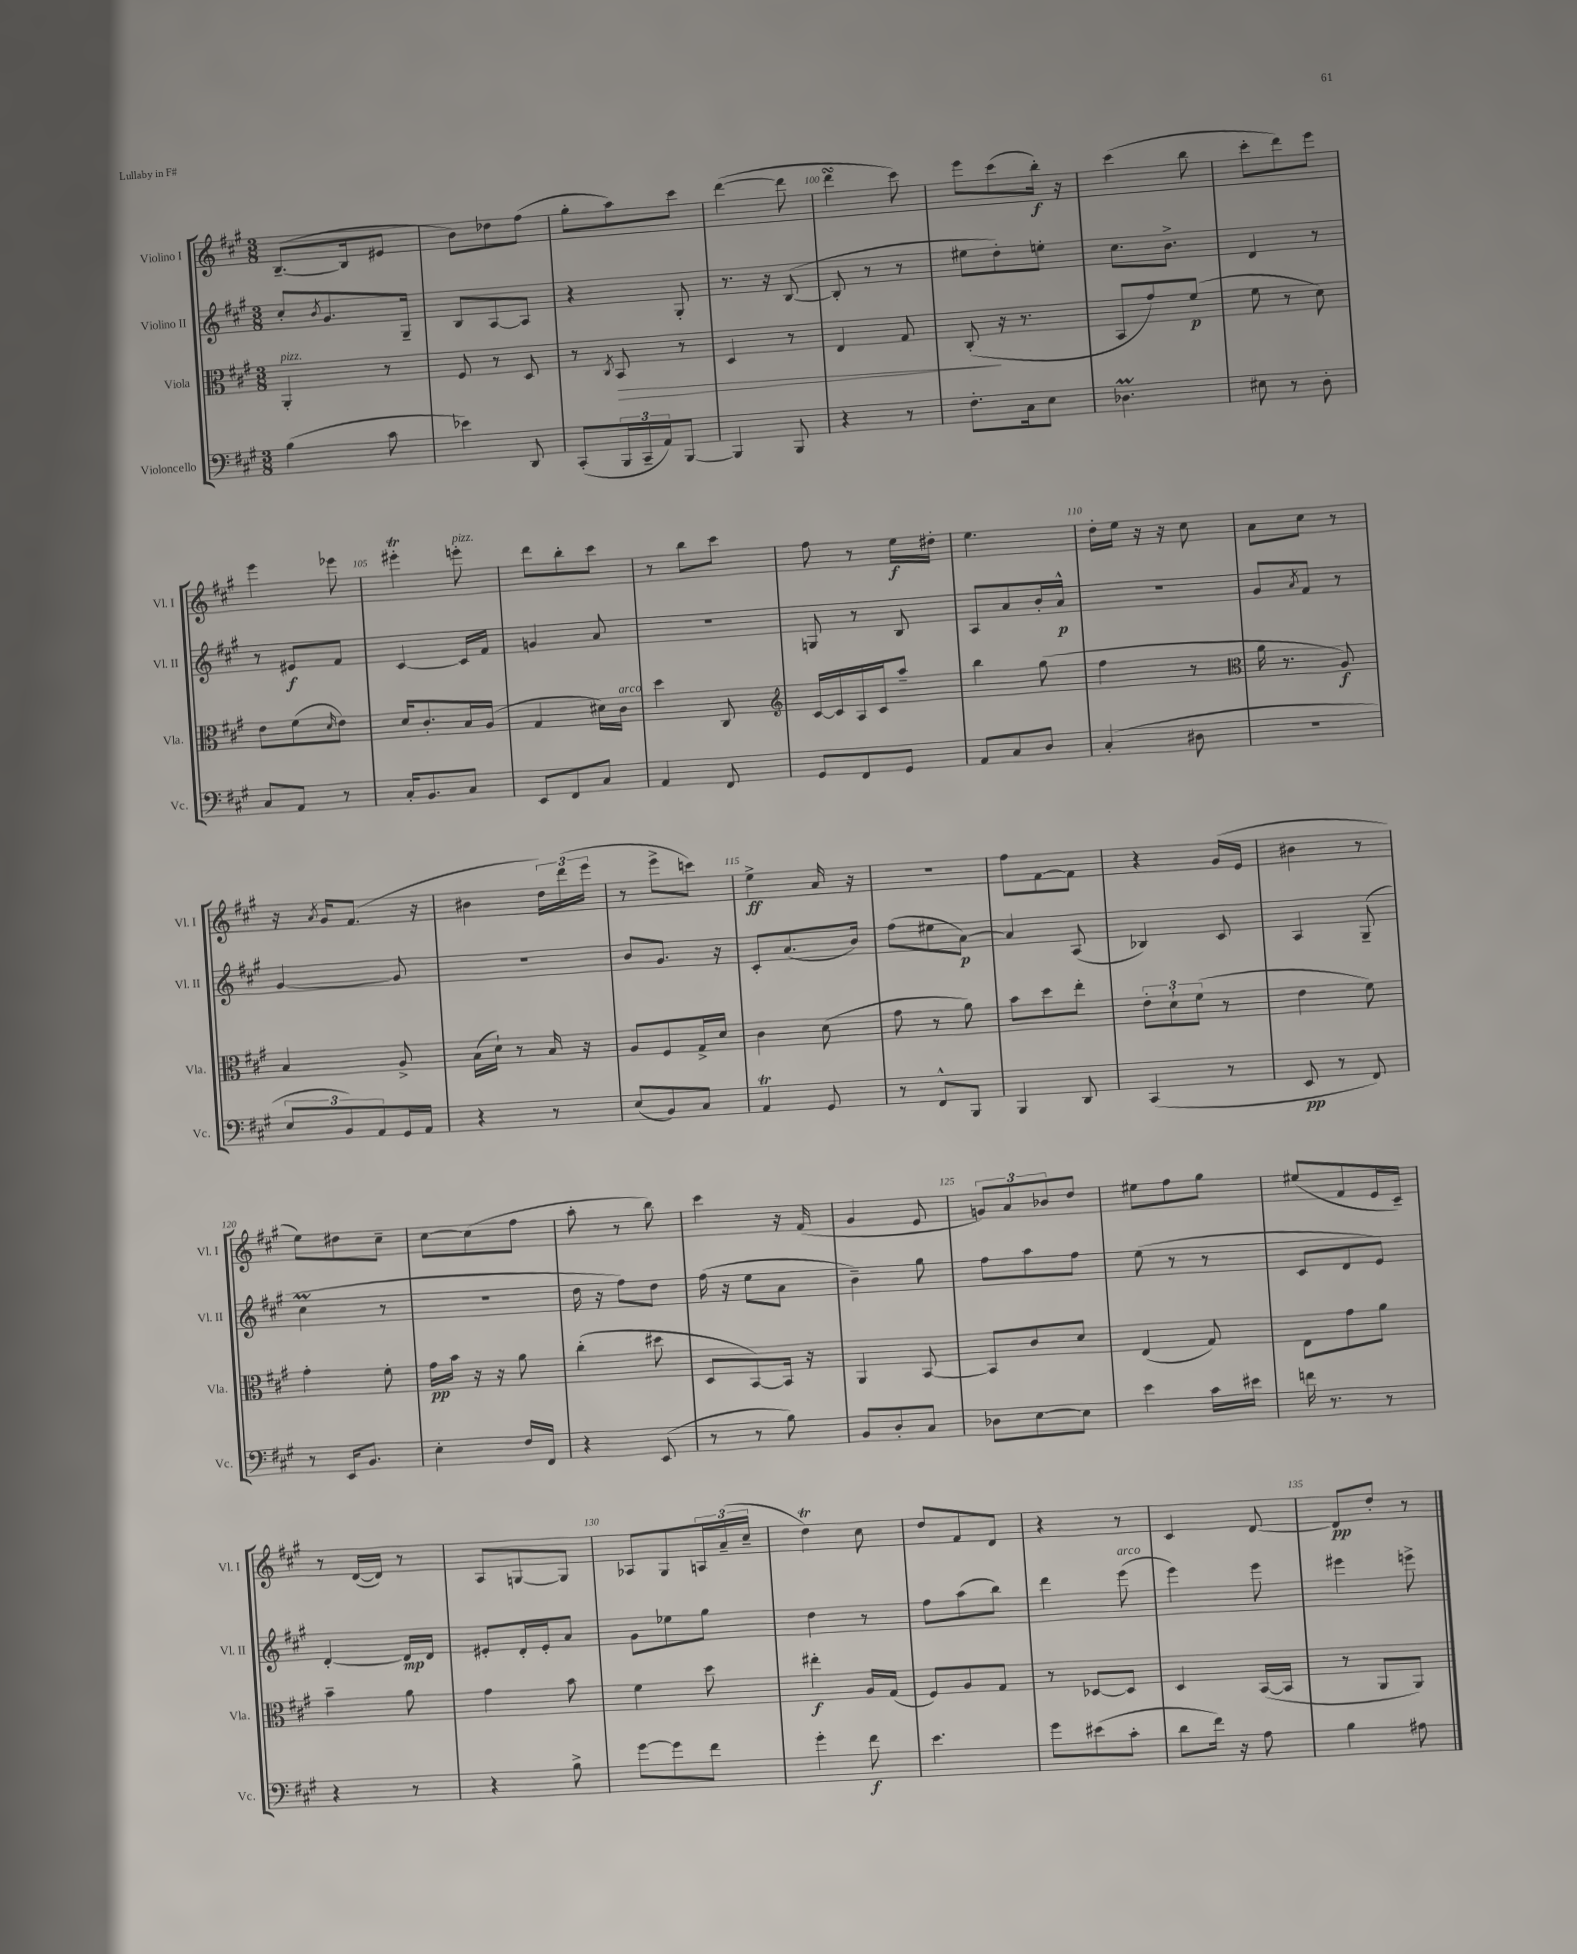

**kern	**dynam	**kern	**dynam	**kern	**dynam	**kern	**dynam
*part4	*part4	*part3	*part3	*part2	*part2	*part1	*part1
*staff4	*staff4	*staff3	*staff3	*staff2	*staff2	*staff1	*staff1
*I"Violoncello	*	*I"Viola	*	*I"Violino II	*	*I"Violino I	*
*I'Vc.	*	*I'Vla.	*	*I'Vl. II	*	*I'Vl. I	*
*clefF4	*	*clefC3	*	*clefG2	*	*clefG2	*
*k[f#c#g#]	*	*k[f#c#g#]	*	*k[f#c#g#]	*	*k[f#c#g#]	*
*M3/8	*	*M3/8	*	*M3/8	*	*M3/8	*
=96	=96	=96	=96	=96	=96	=96	=96
!	!	!LO:TX:a:i:t=pizz.	!	!	!	!	!
(4B\	.	4AA'/	.	8cc#'/L	.	([8.B~/L	.
.	.	.	.	8qb/	.	.	.
.	.	.	.	8.g#/	.	.	.
.	.	.	.	.	.	16B/k]	.
8c#\	.	8r	.	.	.	8e#X/J	.
.	.	.	.	16G#~/Jk	.	.	.
=97	=97	=97	=97	=97	=97	=97	=97
4e-X\)	.	8F#/	.	8B/L	.	8b\L)	.
.	.	8r	.	[8A/	.	8dd-X\	.
8DD/	.	8D/	.	8A/J]	.	(8ff#\J	.
=98	=98	=98	=98	=98	=98	=98	=98
(8CC#'/L	.	8r	.	4r	.	8gg#'\L	.
.	.	8qC#/	.	.	.	.	.
!	!	!	!LO:HP:b	!	!	!	!
24BBB/L	.	8BB/	>	.	.	8aa\)	.
24CC#~/	.	.	.	.	.	.	.
24AA/J)	.	.	.	.	.	.	.
[8BBB/J	.	8r	.	8G#'/	.	8ccc#\J	.
=99	=99	=99	=99	=99	=99	=99	=99
4BBB/]	.	4D/	.	8.r	.	([4ddd\	.
.	.	.	.	16r	.	.	.
8BBB/	.	8r	.	([8B/	.	8ddd\]	.
=100	=100	=100	=100	=100	=100	=100	=100
4r	.	4E/	.	8B'/]	.	4dddsSSs\	.
.	.	.	.	8r	.	.	.
8r	.	8G#/	.	8r	.	8ccc#\)	.
=101	=101	=101	=101	=101	=101	=101	=101
8.F#'\L	.	(8C#'/	.	8ee#X\L	.	8eee\L	.
.	.	16r	]	8dd'\)	.	(8ccc#\	.
16C#\k	.	8.r	.	.	.	.	.
8E\J	.	.	.	8een'\J	.	16bb'\Jk)	f
.	.	.	.	.	.	16r	.
=102	=102	=102	=102	=102	=102	=102	=102
4.D-XM\	.	8BB/L	.	8.cc#\L	.	(4ccc#\	.
.	.	8g#/)	.	.	.	.	.
.	.	.	.	8.b^\J	.	.	.
.	.	(8f#/J	p	.	.	8bb\	.
=103	=103	=103	=103	=103	=103	=103	=103
8E#X\	.	8f#\	.	4d/	.	8ccc#'\L	.
8r	.	8r	.	.	.	8ddd\)	.
8D'\	.	8d\)	.	8r	.	8eee\J	.
!!LO:LB:g=z
=104	=104	=104	=104	=104	=104	=104	=104
8C#/L	.	8e\L	.	8r	.	4eee\	.
8AA/J	.	(8f#\	.	8e#X/L	f	.	.
.	.	16qqd/	.	.	.	.	.
8r	.	8e\J)	.	8f#/J	.	8eee-X\	.
=105	=105	=105	=105	=105	=105	=105	=105
16C#'/KL	.	16d/KL	.	[4c#/	.	4eee#Xt'\	.
8.BB/	.	8.c#'/	.	.	.	.	.
!	!	!	!	!	!	!LO:TX:a:i:t=pizz.	!
8C#/J	.	16B/L	.	16c#/LL]	.	8eeen'\	.
.	.	(16A/JJ	.	16f#/JJ	.	.	.
=106	=106	=106	=106	=106	=106	=106	=106
8EE/L	.	4G#/	.	4gn/	.	8ddd\L	.
8FF#/	.	.	.	.	.	8bb'\	.
8C#/J	.	16d#X\LL)	.	8a/	.	8ccc#\J	.
!	!	!LO:TX:a:i:t=arco	!	!	!	!	!
.	.	16c#\JJ	.	.	.	.	.
=107	=107	=107	=107	=107	=107	=107	=107
4AA/	.	4dd\	.	4.r	.	8r	.
.	.	.	.	.	.	8bb\L	.
8FF#/	.	8C#/	.	.	.	8ccc#\J	.
=108	=108	=108	=108	=108	=108	=108	=108
*	*	*clefG2	*	*	*	*	*
8GG#/L	.	[16c#/LL	.	8Gn/	.	8ff#\	.
.	.	16c#/]	.	.	.	.	.
8FF#/	.	16A/	.	8r	.	8r	.
.	.	16c#/J	.	.	.	.	.
8GG#/J	.	8aa~/J	.	8B/	.	16ee\LL	f
.	.	.	.	.	.	16dd#X'\JJ	.
=109	=109	=109	=109	=109	=109	=109	=109
8AA/L	.	4bb\	.	8A/L	.	4.ee\	.
8C#/	.	.	.	8a/	.	.	.
8D/J	.	(8gg#\	.	16b'/L	.	.	.
.	.	.	.	16a^^/JJ	p	.	.
=110	=110	=110	=110	=110	=110	=110	=110
(4C#'/	.	4ff#\	.	4.r	.	16dd'\LL	.
.	.	.	.	.	.	16ee\JJ	.
.	.	.	.	.	.	16r	.
.	.	.	.	.	.	16r	.
8D#X\	.	8r	.	.	.	8cc#\	.
=111	=111	=111	=111	=111	=111	=111	=111
*	*	*clefC3	*	*	*	*	*
4.r	.	16a\	.	8g#/L	.	8a\L	.
.	.	8.r	.	.	.	.	.
.	.	.	.	8qa/	.	.	.
.	.	.	.	8f#/J	.	8cc#\J	.
.	.	8A/)	f	8r	.	8r	.
!!LO:LB:g=z
=112	=112	=112	=112	=112	=112	=112	=112
12E/L	.	4B/	.	[4g#/	.	16r	.
.	.	.	.	.	.	8qa/	.
.	.	.	.	.	.	16g#/KL	.
12BB/)	.	.	.	.	.	.	.
.	.	.	.	.	.	(8.f#/J	.
12AA/	.	.	.	.	.	.	.
16GG#/L	.	8A^/	.	8g#/]	.	.	.
16AA/JJ	.	.	.	.	.	16r	.
=113	=113	=113	=113	=113	=113	=113	=113
4r	.	(16B\LL	.	4.r	.	4b#X\	.
.	.	16d`\JJ)	.	.	.	.	.
.	.	8r	.	.	.	.	.
8r	.	16B/	.	.	.	24dd\LL)	.
.	.	.	.	.	.	(24ddd\	.
.	.	16r	.	.	.	.	.
.	.	.	.	.	.	24eee\JJ	.
=114	=114	=114	=114	=114	=114	=114	=114
(8E/L	.	8A/L	.	8b/L	.	8r	.
8BB/)	.	8F#/	.	8.g#/J	.	8eee^\L	.
8C#/J	.	16G#^/L	.	.	.	8cccn\J)	.
.	.	16d/JJ	.	16r	.	.	.
=115	=115	=115	=115	=115	=115	=115	=115
4AAT/	.	4c#\	.	8c#'/L	.	4ee^\	ff
.	.	.	.	(8.a/	.	.	.
8GG#/	.	(8d\	.	.	.	16a/	.
.	.	.	.	16b/Jk)	.	16r	.
=116	=116	=116	=116	=116	=116	=116	=116
8r	.	8g#\	.	(8ff#\L	.	4.r	.
8FF#^^/L	.	8r	.	8ee#X\	.	.	.
8BBB/J	.	8a\)	.	[8a\J)	p	.	.
=117	=117	=117	=117	=117	=117	=117	=117
4BBB/	.	8b\L	.	4a/]	.	8ff#\L	.
.	.	8dd\	.	.	.	[8f#\	.
8DD/	.	8ee'\J	.	(8A/	.	8f#\J]	.
=118	=118	=118	=118	=118	=118	=118	=118
(4CC#/	.	12e'\L	.	4B-X/)	.	4r	.
.	.	12d`\	.	.	.	.	.
.	.	(12f#\J	.	.	.	.	.
8r	.	8r	.	8c#/	.	(16g#/LL	.
.	.	.	.	.	.	16e/JJ	.
=119	=119	=119	=119	=119	=119	=119	=119
8EE/	pp	4e\	.	4A/	.	4b#X\	.
8r	.	.	.	.	.	.	.
8FF#/)	.	8f#\)	.	(8G#~/	.	8r	.
!!LO:LB:g=z
=120	=120	=120	=120	=120	=120	=120	=120
8r	.	4g#'\	.	4cc#m\	.	8ee\L)	.
16EE/KL	.	.	.	.	.	8dd#X\	.
8.BB/J	.	.	.	.	.	.	.
.	.	8f#'\	.	8r	.	8cc#~\J	.
=121	=121	=121	=121	=121	=121	=121	=121
4E'\	.	16g#\LL	pp	4.r	.	[8cc#\L	.
.	.	16b\JJ	.	.	.	.	.
.	.	16r	.	.	.	(8cc#\]	.
.	.	16r	.	.	.	.	.
16F#/LL	.	8a\	.	.	.	8ff#\J	.
16FF#/JJ	.	.	.	.	.	.	.
=122	=122	=122	=122	=122	=122	=122	=122
4r	.	(4cc#'\	.	16dd\	.	8aa'\	.
.	.	.	.	16r	.	.	.
.	.	.	.	8ff#\L)	.	8r	.
(8EE/	.	8dd#X\	.	8dd\J	.	8bb\)	.
=123	=123	=123	=123	=123	=123	=123	=123
8r	.	8D/L	.	(16ff#\	.	4ccc#\	.
.	.	.	.	16r	.	.	.
8r	.	[8BB/)	.	8ee\L	.	.	.
8B\)	.	16BB/Jk]	.	8a\J	.	16r	.
.	.	16r	.	.	.	(16f#/	.
=124	=124	=124	=124	=124	=124	=124	=124
8BB/L	.	4AA/	.	4b~\)	.	4g#/	.
8D'/	.	.	.	.	.	.	.
8C#/J	.	[8BB/	.	8gg#\	.	8e/	.
=125	=125	=125	=125	=125	=125	=125	=125
8D-X\L	.	8BB/L]	.	8ff#\L	.	12gn/L)	.
.	.	.	.	.	.	12a/	.
[8E\	.	8c#/	.	8aa\	.	.	.
.	.	.	.	.	.	12b-X/	.
8E\J]	.	8d/J	.	8ff#\J	.	8dd/J	.
=126	=126	=126	=126	=126	=126	=126	=126
4e\	.	(4E/	.	(8ee\	.	8ee#X\L	.
.	.	.	.	8r	.	8ff#\	.
16c#\LL	.	8G#/)	.	8r	.	8gg#\J	.
16e#X\JJ	.	.	.	.	.	.	.
=127	=127	=127	=127	=127	=127	=127	=127
16fn\	.	8E\L	.	8c#/L	.	(8ee#X/L	.
8.r	.	.	.	.	.	.	.
.	.	8g#\	.	8d/	.	8f#/	.
8r	.	8a\J	.	8e/J)	.	16e/L	.
.	.	.	.	.	.	16c#~/JJ)	.
!!LO:LB:g=z
=128	=128	=128	=128	=128	=128	=128	=128
4r	.	4b~\	.	[4d'/	.	8r	.
.	.	.	.	.	.	([16d/LL	.
.	.	.	.	.	.	16d/JJ])	.
8r	.	8a\	.	16d/LL]	mp	8r	.
.	.	.	.	16d/JJ	.	.	.
=129	=129	=129	=129	=129	=129	=129	=129
4r	.	4g#\	.	8e#X'/L	.	8A/L	.
.	.	.	.	16d'/L	.	[8Gn/	.
.	.	.	.	16e#'/J	.	.	.
8B^\	.	8b\	.	8a/J	.	8G/J]	.
=130	=130	=130	=130	=130	=130	=130	=130
[8g#\L	.	4f#\	.	8g#\L	.	8A-X/L	.
8g#\]	.	.	.	8ee-X\	.	8G#/	.
8f#\J	.	8dd\	.	8gg#\J	.	24An/L	.
.	.	.	.	.	.	(24a~/	.
.	.	.	.	.	.	24cc#~/JJ	.
=131	=131	=131	=131	=131	=131	=131	=131
4g#'\	.	4ee#X'\	f	4dd\	.	4ddT\)	.
8f#\	f	16A/LL	.	8r	.	8cc#\	.
.	.	(16G#/JJ	.	.	.	.	.
=132	=132	=132	=132	=132	=132	=132	=132
4.e\	.	8F#/L)	.	8ff#\L	.	8dd/L	.
.	.	8A/	.	(8aa\	.	8f#/	.
.	.	8G#/J	.	8bb\J)	.	8d/J	.
=133	=133	=133	=133	=133	=133	=133	=133
8g#\L	.	8r	.	4ddd\	.	4r	.
(8e#X\	.	[8D-X/L	.	.	.	.	.
!	!	!	!	!LO:TX:a:i:t=arco	!	!	!
8c#'\J	.	8D-/J]	.	(8eee\	.	8r	.
=134	=134	=134	=134	=134	=134	=134	=134
8d\L	.	4D/	.	4eee\)	.	4c#/	.
16f#\Jk)	.	.	.	.	.	.	.
16r	.	.	.	.	.	.	.
8A\	.	([16BB/LL	.	8eee\	.	[8d/	.
.	.	16BB/JJ]	.	.	.	.	.
=135	=135	=135	=135	=135	=135	=135	=135
4B\	.	8r	.	4eee#X\	.	8d/L]	pp
.	.	8AA/L	.	.	.	8dd'/J	.
8A#X\	.	8AA/J)	.	8eeen^\	.	8r	.
==	==	==	==	==	==	==	==
*-	*-	*-	*-	*-	*-	*-	*-
